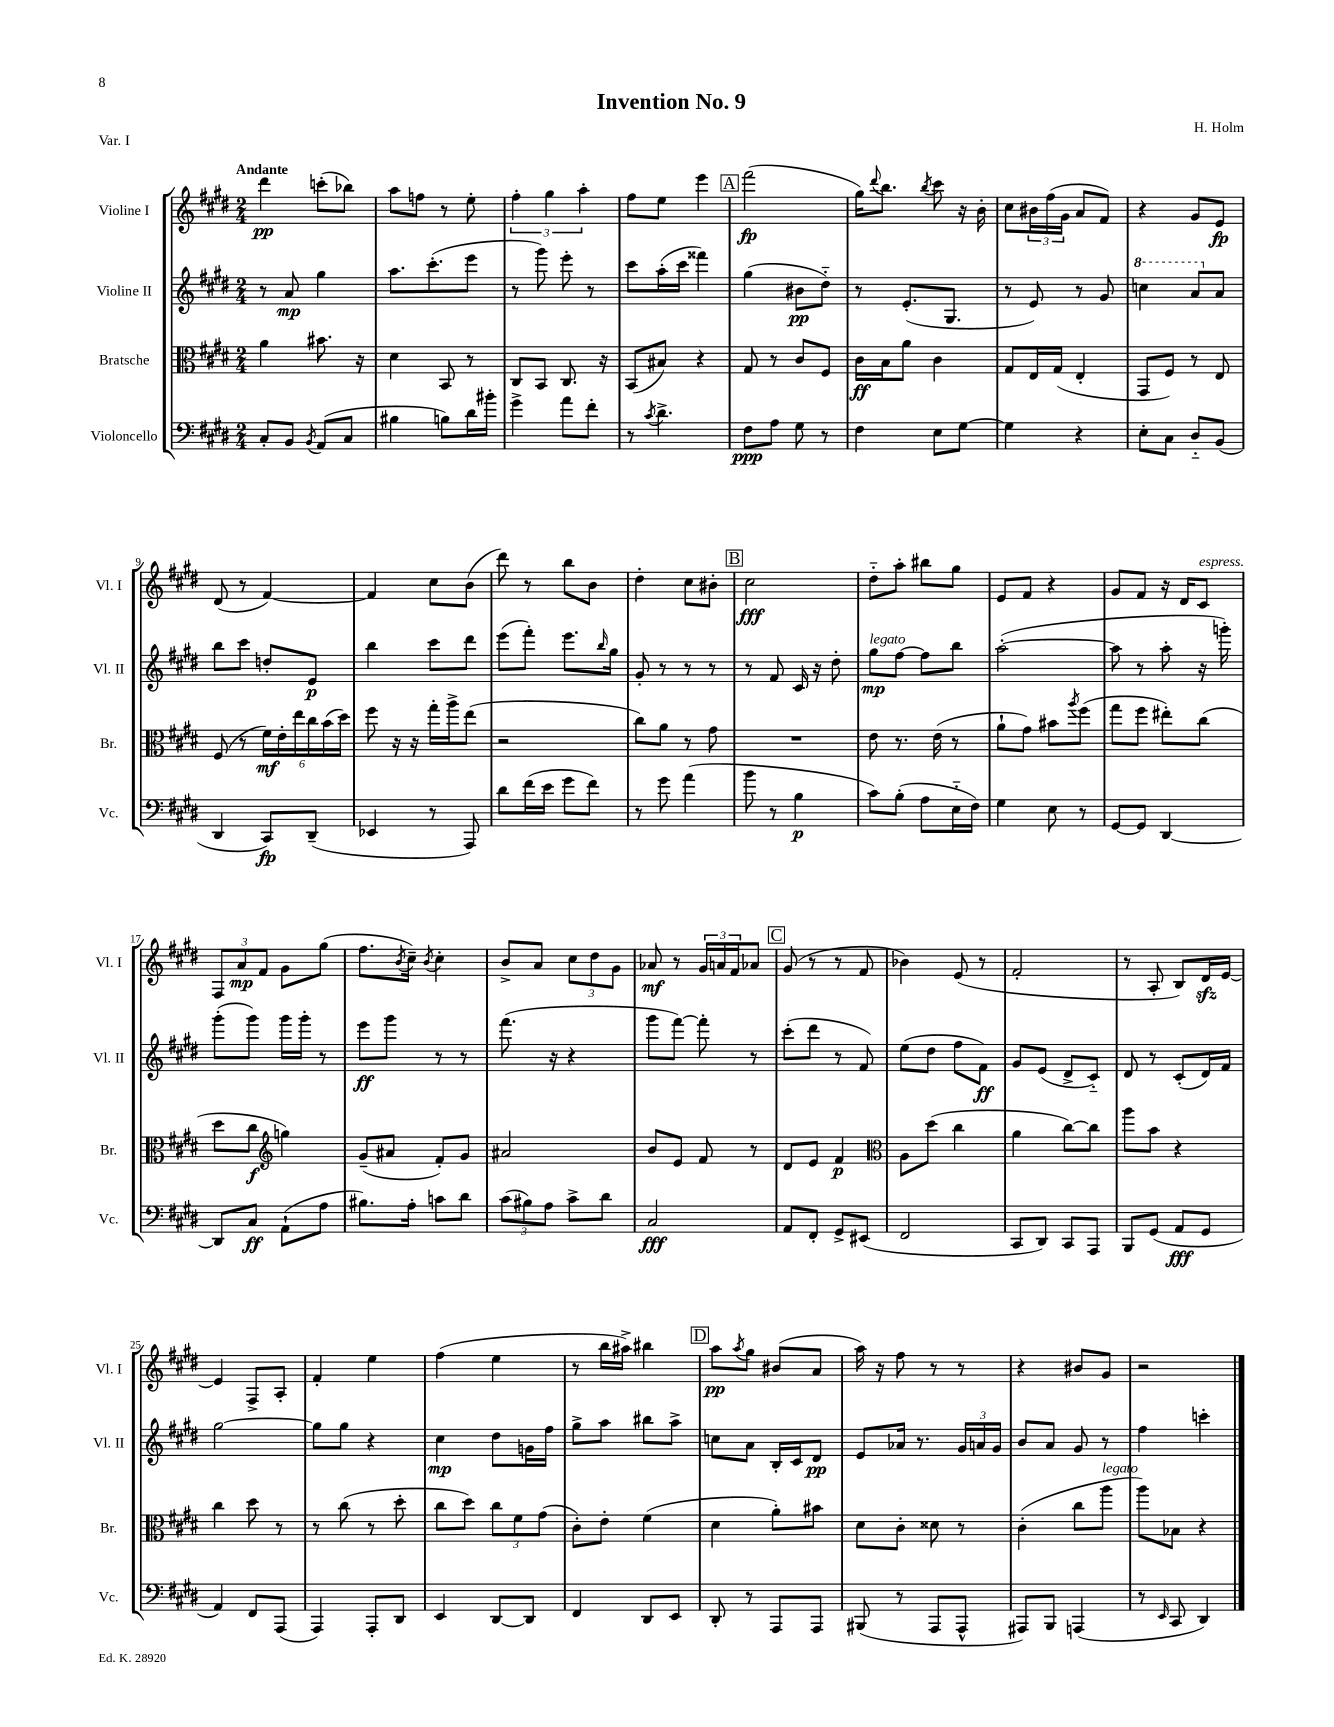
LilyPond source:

\header { title = "Invention No. 9" composer = "H. Holm" piece = "Var. I" }
<<
\new StaffGroup <<
\new Staff = "s0" \with { instrumentName = "Violine I" shortInstrumentName = "Vl. I" } {
    \clef treble \key e \major \numericTimeSignature \time 2/4 \tempo "Andante"
    dis'''4\pp c'''8-.( bes''8) |
    a''8 f''8 r8 e''8-. |
    \tuplet 3/2 { fis''4-. gis''4 a''4-. } |
    fis''8 e''8 e'''4 |
    \mark \markup { \box "A" } fis'''2\fp( |
    gis''16) \appoggiatura { dis'''8 } b''8. \acciaccatura { b''8 } cis'''8 r16 b'16-. |
    cis''8 \tuplet 3/2 { bis'16 fis''16( gis'16 } a'8 fis'8) |
    r4 gis'8 e'8\fp |
    dis'8( r8 fis'4~) |
    fis'4 cis''8 b'8( |
    dis'''8) r8 b''8 b'8 |
    dis''4-. cis''8 bis'8-. |
    \mark \markup { \box "B" } cis''2\fff |
    dis''8-_ a''8-. bis''8 gis''8 |
    e'8 fis'8 r4 |
    gis'8 fis'8 r16 dis'16 cis'8^\markup { \italic "espress." } |
    \tuplet 3/2 { fis8 a'8\mp fis'8 } gis'8 gis''8( |
    fis''8. \acciaccatura { b'8 } cis''16--) \acciaccatura { b'8 } cis''4-. |
    b'8-> a'8 \tuplet 3/2 { cis''8 dis''8 gis'8 } |
    aes'8\mf r8 \tuplet 3/2 { gis'16 a'16 fis'16 } aes'8 |
    \mark \markup { \box "C" } gis'8( r8 r8 fis'8 |
    bes'4) e'8( r8 |
    fis'2-. |
    r8 a8-. b8) dis'16\sfz e'16~ |
    e'4 fis8-> a8-. |
    fis'4-. e''4 |
    fis''4( e''4 |
    r8 b''16 ais''16->) bis''4 |
    \mark \markup { \box "D" } a''8\pp \acciaccatura { a''8 } gis''8 bis'8( a'8 |
    a''16) r16 fis''8 r8 r8 |
    r4 bis'8 gis'8 |
    r2 \bar "|." |
}
\new Staff = "s1" \with { instrumentName = "Violine II" shortInstrumentName = "Vl. II" } {
    \clef treble \key e \major \numericTimeSignature \time 2/4
    r8 a'8\mp gis''4 |
    a''8. cis'''8.-.( e'''8 |
    r8 gis'''8) e'''8-. r8 |
    cis'''8 a''16-.( cis'''16 fisis'''4) |
    \mark \markup { \box "A" } gis''4( bis'8\pp dis''8-_) |
    r8 e'8.-.( gis8. |
    r8 e'8) r8 gis'8 |
    \ottava #1 c'''4 a''8 \ottava #0 a'8 |
    b''8 cis'''8 d''8-. e'8\p |
    b''4 cis'''8 dis'''8 |
    e'''8( fis'''8-.) e'''8. \grace { b''16 } gis''16 |
    gis'8-. r8 r8 r8 |
    \mark \markup { \box "B" } r8 fis'8 cis'16 r16 dis''8-. |
    gis''8\mp^\markup { \italic "legato" } fis''8~ fis''8 b''8 |
    a''2~-.( |
    a''8 r8 a''8-. r16 g'''16-.) |
    gis'''8-.( gis'''8) gis'''16 gis'''16-. r8 |
    e'''8\ff gis'''8 r8 r8 |
    fis'''8.( r16 r4 |
    gis'''8 fis'''8~) fis'''8-. r8 |
    \mark \markup { \box "C" } cis'''8-.( dis'''8 r8 fis'8) |
    e''8( dis''8 fis''8 fis'8\ff) |
    gis'8 e'8( dis'8-> cis'8-_) |
    dis'8 r8 cis'8-.( dis'16) fis'16 |
    gis''2~ |
    gis''8 gis''8 r4 |
    cis''4\mp dis''8 g'16 fis''16 |
    gis''8-> a''8 bis''8 a''8-> |
    \mark \markup { \box "D" } c''8 a'8 b16-. cis'16 dis'8\pp |
    e'8 aes'16 r8. \tuplet 3/2 { gis'16 a'16 gis'16 } |
    b'8 a'8 gis'8 r8 |
    fis''4 c'''4-. \bar "|." |
}
\new Staff = "s2" \with { instrumentName = "Bratsche" shortInstrumentName = "Br." } {
    \clef alto \key e \major \numericTimeSignature \time 2/4
    a'4 bis'8. r16 |
    dis'4 b,8 r8 |
    cis8 b,8 cis8. r16 |
    b,8( bis8) r4 |
    \mark \markup { \box "A" } gis8 r8 cis'8 fis8 |
    cis'16\ff b16 a'8 cis'4 |
    gis8 e16 gis16( e4-. |
    gis,8 fis8) r8 e8 |
    fis8( r8 \tuplet 6/4 { fis'16\mf) e'16-. e''16 cis''16 b'16( dis''16) } |
    fis''8 r16 r16 gis''16-. a''16-> e''8( |
    r2 |
    cis''8) a'8 r8 gis'8 |
    \mark \markup { \box "B" } R2 |
    e'8 r8. e'16( r8 |
    a'8-! gis'8) bis'8 \acciaccatura { a''8 } fis''8( |
    gis''8 fis''8 eis''8-.) cis''8( |
    dis''8 cis''8\f \clef treble g''4) |
    gis'8--( ais'8 fis'8-.) gis'8 |
    ais'2 |
    b'8 e'8 fis'8 r8 |
    \mark \markup { \box "C" } dis'8 e'8 fis'4\p |
    \clef alto a8 dis''8( cis''4 |
    a'4 cis''8~) cis''8 |
    a''8 b'8 r4 |
    cis''4 dis''8 r8 |
    r8 cis''8( r8 dis''8-. |
    cis''8 dis''8) \tuplet 3/2 { cis''8 fis'8 gis'8( } |
    cis'8-.) e'8-. fis'4( |
    \mark \markup { \box "D" } dis'4 a'8-.) bis'8 |
    dis'8 cis'8-. disis'8 r8 |
    cis'4-.( cis''8 a''8^\markup { \italic "legato" } |
    a''8) bes8 r4 \bar "|." |
}
\new Staff = "s3" \with { instrumentName = "Violoncello" shortInstrumentName = "Vc." } {
    \clef bass \key e \major \numericTimeSignature \time 2/4
    cis8-. b,8 \acciaccatura { b,8 } a,8( cis8 |
    bis4 b8) dis'16 bis'16-. |
    gis'4-> a'8 fis'8-. |
    r8 \acciaccatura { cis'8 } dis'4.-> |
    \mark \markup { \box "A" } fis8\ppp a8 gis8 r8 |
    fis4 e8 gis8~ |
    gis4 r4 |
    e8-. cis8 dis8-_ b,8( |
    dis,4 cis,8\fp) dis,8--( |
    ees,4 r8 a,,8) |
    dis'8 fis'16( e'16 gis'8 fis'8) |
    r8 gis'8 a'4( |
    \mark \markup { \box "B" } b'8 r8 b4\p |
    cis'8) b8-.( a8 e16-_ fis16) |
    gis4 e8 r8 |
    gis,8~ gis,8 dis,4~ |
    dis,8 cis8\ff a,8-!( a8 |
    bis8.) a16-. c'8 dis'8 |
    \tuplet 3/2 { cis'8( bis8) a8 } cis'8-> dis'8 |
    cis2\fff |
    \mark \markup { \box "C" } a,8 fis,8-. gis,8-> eis,8( |
    fis,2 |
    cis,8 dis,8) cis,8 a,,8 |
    b,,8 gis,8( a,8\fff gis,8 |
    a,4) fis,8 a,,8( |
    a,,4) a,,8-. dis,8 |
    e,4 dis,8~ dis,8 |
    fis,4 dis,8 e,8 |
    \mark \markup { \box "D" } dis,8-. r8 a,,8 a,,8 |
    bis,,8( r8 a,,8 a,,8-^ |
    ais,,8) b,,8 a,,4( |
    r8 \grace { e,16 } cis,8 dis,4) \bar "|." |
}
>>
>>
